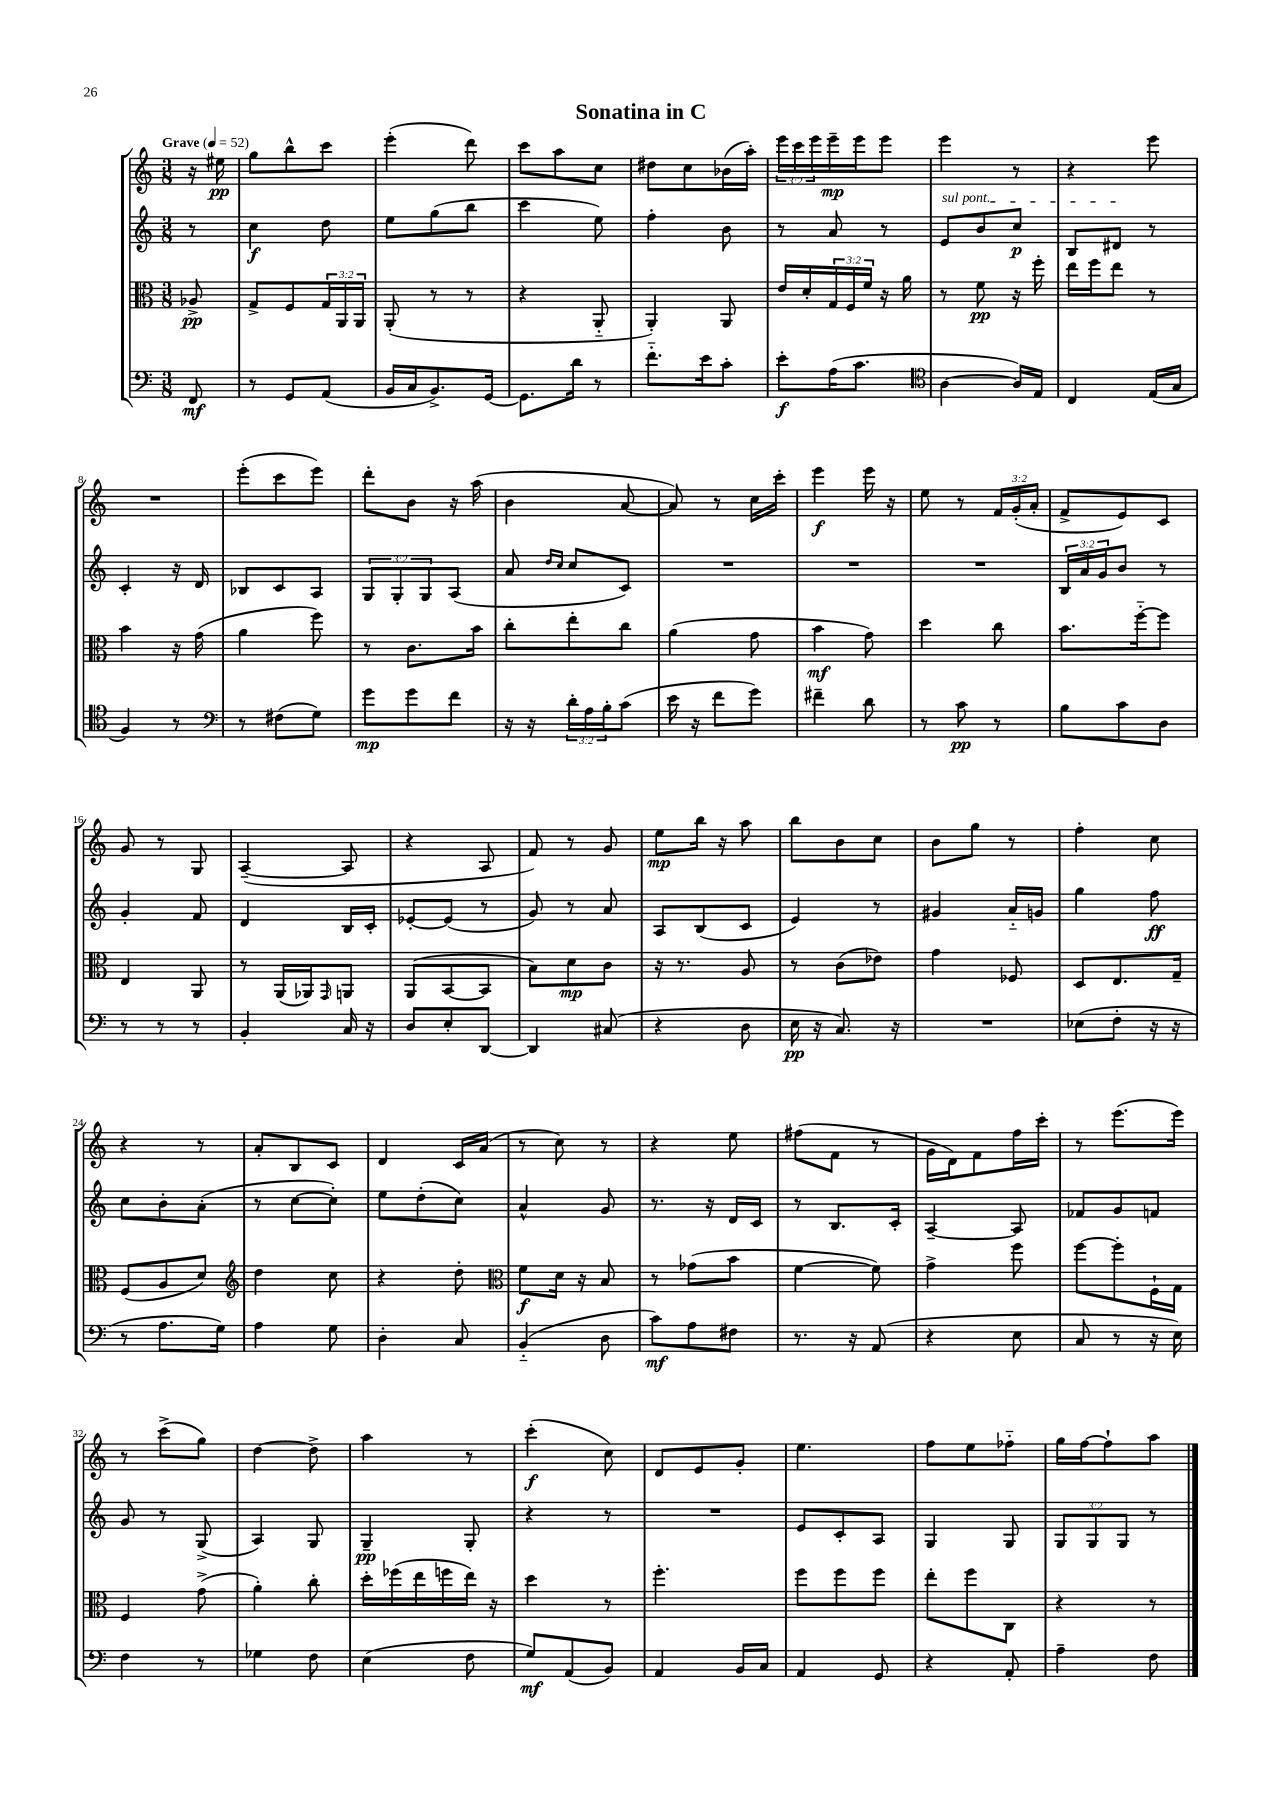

**kern	**kern	**kern	**kern
*staff4	*staff3	*staff2	*staff1
*clefF4	*clefC3	*clefG2	*clefG2
*k[]	*k[]	*k[]	*k[]
*M3/8	*M3/8	*M3/8	*M3/8
*MM52	*MM52	*MM52	*MM52
8FF	8A-^	8r	16r
.	.	.	16ee#
=	=	=	=
8r	8G^	4cc	8gg
8GG	8F	.	8bb^^
(8AA	24G	8dd	8ccc
.	24AA	.	.
.	24AA	.	.
=	=	=	=
16BB	(8AA'	8ee	(4eee'
16C	.	.	.
8.BB^)	8r	(8gg	.
.	8r	8bb	8ddd)
[16GG	.	.	.
=	=	=	=
8.GG]	4r	4ccc	8ccc
.	.	.	8aa
16d	.	.	.
8r	8AA'~	8ee)	8cc
=	=	=	=
8.f'~	4AA')	4ff'	8dd#
.	.	.	8cc
16e	.	.	.
8c'	8AA	8b	(16b-
.	.	.	16aa')
=	=	=	=
8e'	16e	8r	24eee
.	.	.	24ccc
.	16d'	.	.
.	.	.	24eee
(16A	24G	8a	16eee~
.	24F	.	.
8.c	.	.	16eee
.	24f	.	.
.	16r	8r	8eee
.	16a	.	.
=	=	=	=
*clefC4	*	*	*
[4A	8r	8e	4eee
.	8f	8b	.
16A])	16r	8cc	8r
16E	16ff'	.	.
=	=	=	=
4C	16ee	8B	4r
.	16ff	.	.
.	8ee	8d#	.
(16E	8r	8r	8eee
16G	.	.	.
=	=	=	=
4F)	4b	4c'	4.r
8r	16r	16r	.
.	(16g	16d	.
=	=	=	=
*clefF4	*	*	*
8r	4a	8B-	(8eee'
(8F#	.	8c	8ccc
8G)	8ff)	8A	8eee)
=	=	=	=
8g	8r	12G	8ddd'
.	.	12G'	.
8g	8.c	.	8b
.	.	12G	.
8f	.	(8A	16r
.	16b	.	(16aa
=	=	=	=
16r	8cc'	8a	4b
16r	.	.	.
.	.	16qqdd	.
.	.	16qqcc	.
24d'	8ee'	8cc	.
24A	.	.	.
24B'	.	.	.
(8c	8cc	8c)	[8a
=	=	=	=
16e	(4a	4.r	8a])
16r	.	.	.
8f	.	.	8r
8g)	8g	.	16cc
.	.	.	16ccc'
=	=	=	=
4f#~	4b	4.r	4eee
8d	8g)	.	16eee
.	.	.	16r
=	=	=	=
8r	4dd	4.r	8ee
8c	.	.	8r
8r	8cc	.	24f
.	.	.	(24g'
.	.	.	24a'
=	=	=	=
8B	8.b	24B	8f^
.	.	24a	.
.	.	24g	.
8c	.	8b	8e)
.	[16ff'~	.	.
8D	8ff]	8r	8c
=	=	=	=
8r	4E	4g'	8g
8r	.	.	8r
8r	8AA	8f	8G
=	=	=	=
4BB'	8r	4d	([4A~
.	(16AA	.	.
.	16AA-)	.	.
.	16qqGG	.	.
16C	8AA	16B	8A]
16r	.	16c'	.
=	=	=	=
8D	(8AA	[8e-'	4r
8E'	[8BB	(8e-]	.
[8DD	8BB]	8r	8A
=	=	=	=
4DD]	8B)	8g)	8f)
.	8d	8r	8r
(8C#	8c	8a	8g
=	=	=	=
4r	16r	8A	8ee
.	8.r	.	.
.	.	(8B	16bb
.	.	.	16r
8D	8A	8c	8aa
=	=	=	=
16E	8r	4e)	8bb
16r	.	.	.
8.C)	(8c	.	8b
.	8e-)	8r	8cc
16r	.	.	.
=	=	=	=
4.r	4g	4g#	8b
.	.	.	8gg
.	8F-	16a'~	8r
.	.	16g	.
=	=	=	=
(8E-	8D	4gg	4ff'
8F'	8.E	.	.
16r	.	8ff	8cc
16r	16G~	.	.
=	=	=	=
8r	(8F	8cc	4r
8.A	8A	8b'	.
.	8d)	(8a'	8r
16G)	.	.	.
=	=	=	=
*	*clefG2	*	*
4A	4dd	8r	8a'
.	.	[8cc	8B
8G	8cc	8cc'])	8c
=	=	=	=
4D'	4r	8ee	4d
.	.	(8dd'	.
8C	8dd'	8cc)	16c
.	.	.	(16a
=	=	=	=
*	*clefC3	*	*
(4BB'~	8f	4a^^	8r
.	16d	.	8cc)
.	16r	.	.
8D	8B	8g	8r
=	=	=	=
8c)	8r	8.r	4r
8A	(8g-	.	.
.	.	16r	.
8F#	8b	16d	8ee
.	.	16c	.
=	=	=	=
8.r	[4f	8r	(8ff#
.	.	8.B	8f
16r	.	.	.
(8AA	8f])	.	8r
.	.	16c'	.
=	=	=	=
4r	4g^	[4A~	16g
.	.	.	16d)
.	.	.	8f
8E	8ff	8A]	16ff
.	.	.	16ccc'
=	=	=	=
8C	[8ff	8f-	8r
8r	8ff']	8g	(8.eee
16r	16F`	8f	.
16E)	16G	.	16eee)
=	=	=	=
4F	4F	8g	8r
.	.	8r	(8ccc^
8r	(8g^	(8G^	8gg)
=	=	=	=
4G-	4a')	4A)	[4dd
8F	8cc'	8G	8dd^]
=	=	=	=
(4E	16dd'	4G~	4aa
.	(16ff-	.	.
.	16ee	.	.
.	16ff	.	.
8F	16ee)	8G'	8r
.	16r	.	.
=	=	=	=
8G)	4dd	4r	(4ccc'
(8AA	.	.	.
8BB)	8r	8r	8cc)
=	=	=	=
4AA	4.ff'	4.r	8d
.	.	.	8e
16BB	.	.	8g'
16C	.	.	.
=	=	=	=
4AA	8ff	8e	4.ee
.	8ff	8c'	.
8GG	8ff	8A	.
=	=	=	=
4r	8ee'	4G	8ff
.	8ff	.	8ee
8AA'	8C	8G	8ff-'~
=	=	=	=
4A~	4r	12G	16gg
.	.	.	[16ff
.	.	12G	.
.	.	.	8ff`]
.	.	12G	.
8F	8r	8r	8aa
==	==	==	==
*-	*-	*-	*-
